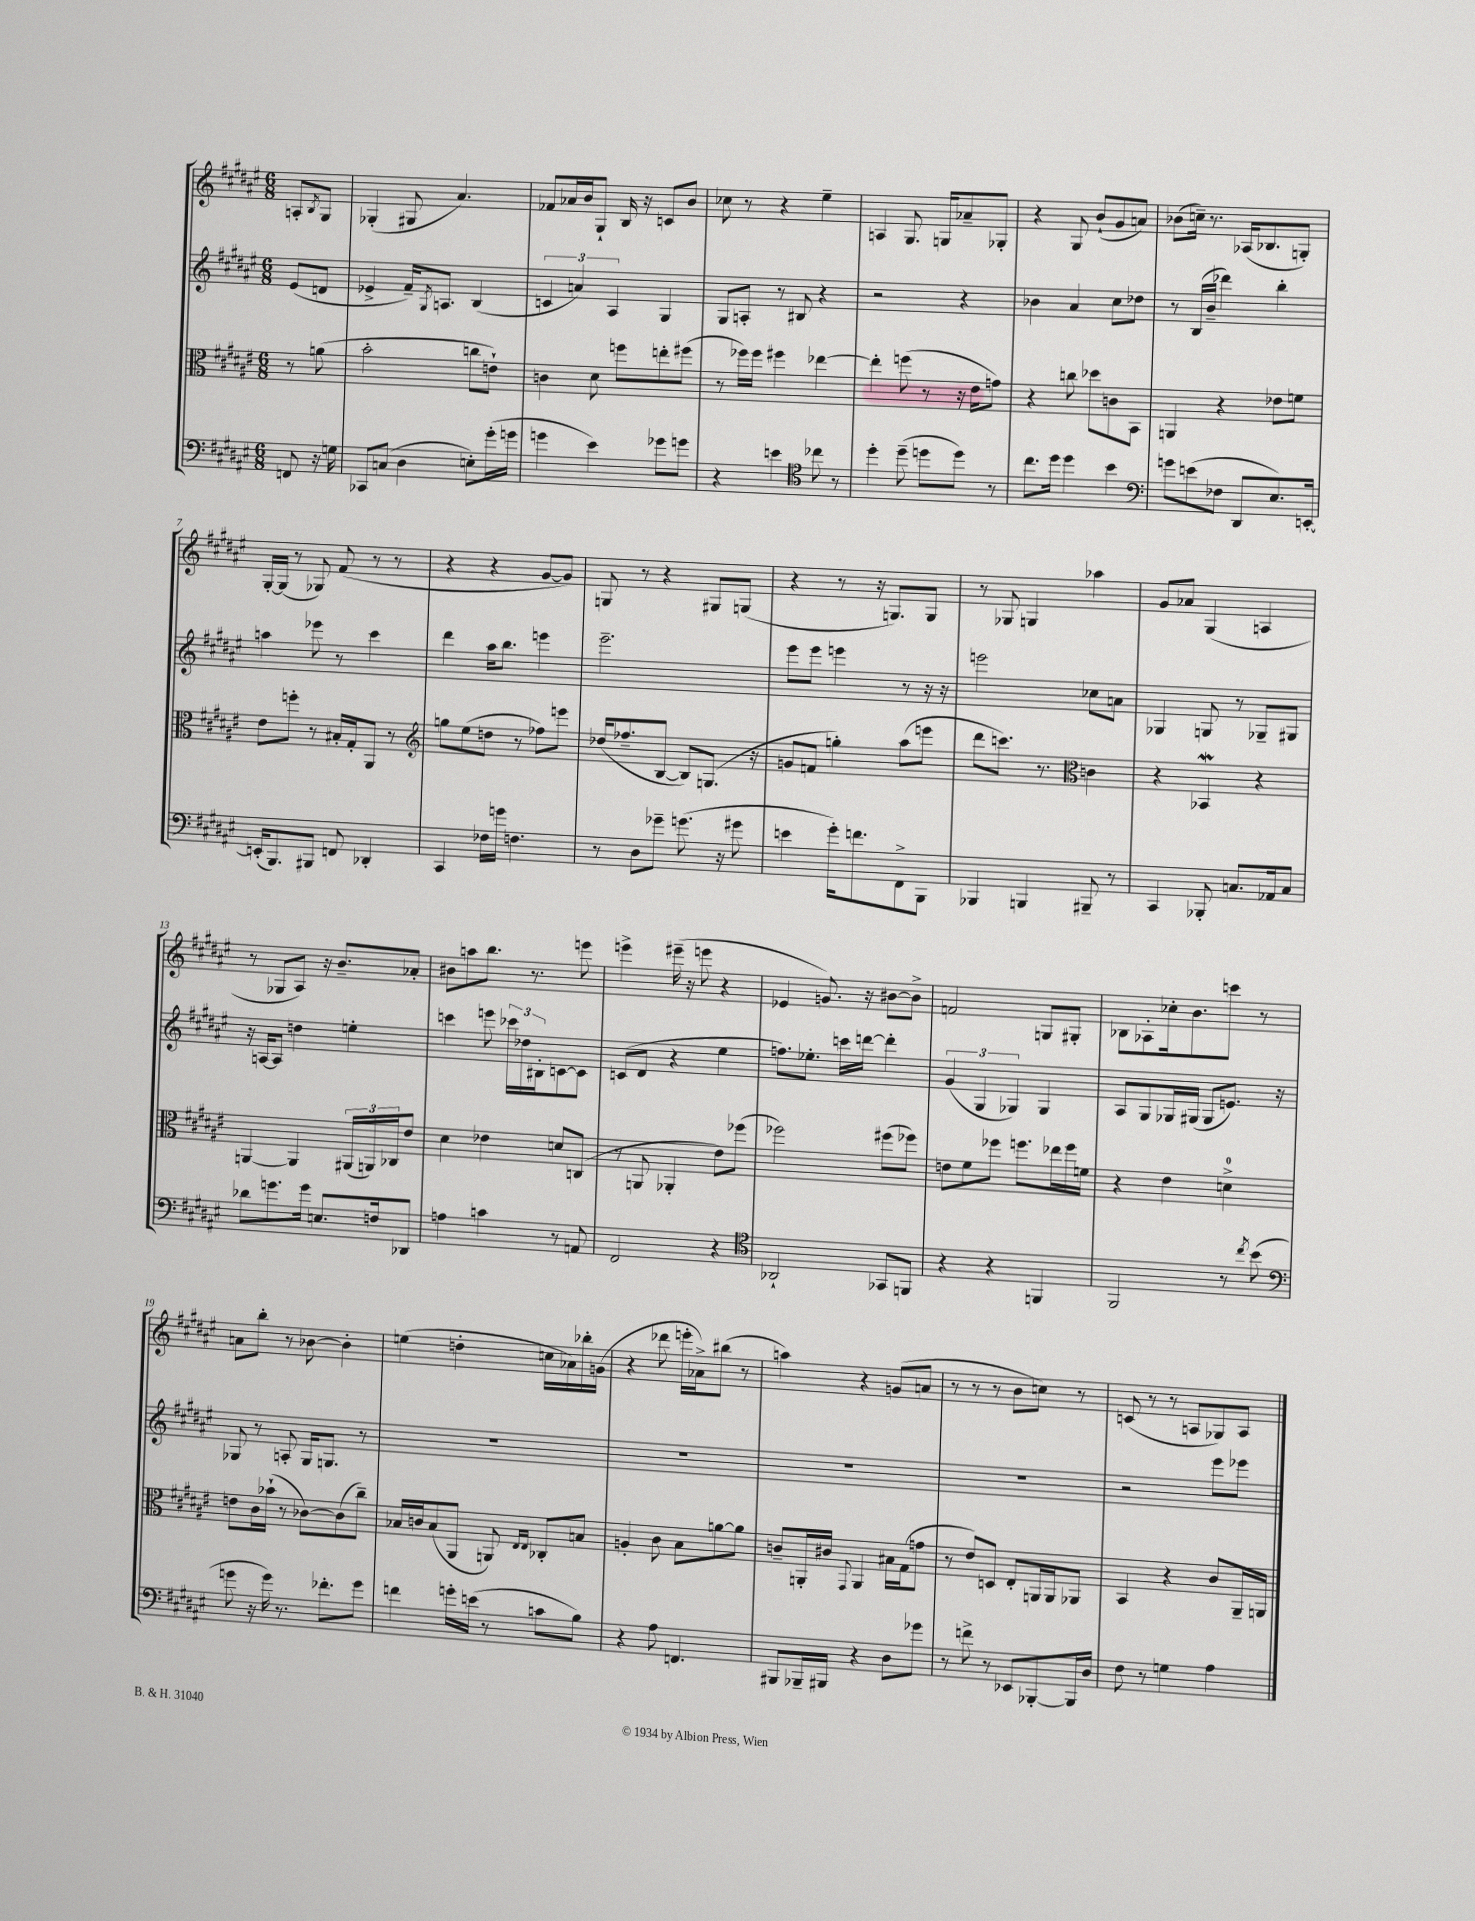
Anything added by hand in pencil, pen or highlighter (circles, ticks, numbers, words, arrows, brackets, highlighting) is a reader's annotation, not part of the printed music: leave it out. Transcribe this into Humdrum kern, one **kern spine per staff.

**kern	**kern	**kern	**kern
*staff4	*staff3	*staff2	*staff1
*clefF4	*clefC3	*clefG2	*clefG2
*k[f#c#g#d#a#e#]	*k[f#c#g#d#a#e#]	*k[f#c#g#d#a#e#]	*k[f#c#g#d#a#e#]
*M6/8	*M6/8	*M6/8	*M6/8
8FF	8r	(8e#	8A'
.	.	.	8qB
16r	(8a	8d	8G#
16G	.	.	.
=	=	=	=
8CC-	2b'	4e-^	(4G-'
(8C	.	.	.
4D#	.	16f#~)	8G#
.	.	8qG#	.
.	.	8.A	.
.	.	.	4.a#)
8E')	8cc	(4B	.
(16g#'	8e`)	.	.
16g	.	.	.
=	=	=	=
4g	4c	6c	8f-
.	.	.	16a-
.	.	6a)	.
.	.	.	16b
4e#)	8d#	.	8G#`
.	.	6A#	.
.	8ff	.	16B
.	.	.	16r
8g-	8ee'	4G#	8c
8g	(8ff#	.	8b
=	=	=	=
4r	8r	8G#	8cc-
.	16ff-)	8A'	8r
.	16ff-	.	.
4e	4ff#	8r	4r
.	.	8B#	.
*clefC4	*	*	*
8cc-	[4ee-	4r	4ee#~
8r	.	.	.
=	=	=	=
4dd#'	4ee-']	2r	4A
(8dd#~	(8ff	.	8.G#
8dd	8r	.	.
.	.	.	16G
8dd)	16r	4r	8a-~
.	16e#	.	.
8r	8g)	.	8G-'
=	=	=	=
8.cc#	4r	4b-	4r
16dd#	.	.	.
4dd#	8cc	4a#	8G#
.	8dd-	.	(8b`
4b	8c	8cc#	8g#
.	8BB	8dd-	8a)
=	=	=	=
*clefF4	*	*	*
8g	4AA	8r	(8b-
(8e	.	(16B	16cc~)
.	.	16b~	8.r
8F-	4r	4ddd-)	.
8DD#	.	.	(16A-
.	.	.	8.B-
8.E#)	8e-	4bb'	.
.	8f	.	8G')
[16EE'	.	.	.
=	=	=	=
(16EE']	8e#	4aa	[16G#'
8.BBB)	.	.	(16G#]
.	8ff'	.	8r
8BBB#	8r	8eee-	8G-)
8FF	16B#'	8r	(8f#
.	16G#'	.	.
4DD-'	8AA#	4ccc#	8r
.	8r	.	8r
=	=	=	=
*	*clefG2	*	*
4CC#	8gg	4ddd#	4r
.	(8ee#	.	.
16F-	8dd	16aa#	4r
16g	.	8.bb	.
4.F	8r	.	.
.	8ff-)	4eee	[8g#
.	8eee	.	8g#])
=	=	=	=
8r	(16dd-	2.eee#~	8G
.	8.ff-~	.	.
8D#	.	.	8r
8g-~	[8B	.	4r
(8.g	8B])	.	.
.	(8.G	.	8G#
16r	.	.	.
8g#	.	.	(8G
.	16r	.	.
=	=	=	=
4e	8g	8eee#	4r
.	8f	8eee#	.
16g#')	4gg')	4eee	8r
8.f	.	.	.
.	.	.	16r
.	.	.	8.G)
8FF#^	(8aa#	8r	.
8BBB	8eee	16r	8G
.	.	16r	.
=	=	=	=
4BBB-	8ddd#	2eee	8r
.	8.ccc)	.	8G-
4BBB	.	.	4G
.	8.r	.	.
*	*clefC3	*	*
8BBB#~	4c	8cc-	4aa-
8r	.	8a	.
=	=	=	=
4CC#	4r	4G-	8g#
.	.	.	8a-
8BBB-'	4BB-	8G	(4G#
8.C	.	8r	.
.	4r	8G-~	4A
16AA-	.	.	.
8C	.	8G#	.
=	=	=	=
8d-	[4AA	16r	8r
.	.	[16A	.
8.g	.	8A]	8G-
.	4AA]	4dd	8A#)
16g	.	.	.
8.E	.	.	16r
.	.	.	8.b~
.	(24AA#	4ee'	.
.	24AA)	.	.
16F	.	.	.
.	24C-	.	.
8DD-	8e#	.	8a-'
=	=	=	=
4A	4d#	4ccc	8b#
.	.	.	8aa
4c	4e-	8eee	8.bb
.	.	24ccc-	.
.	.	24dd-	.
.	.	.	8.r
.	.	24B#'	.
8r	8d	[8c	.
8AA	(8C	8c]	8eee
=	=	=	=
2FF#	8r	(8c	4eee^
.	8AA	8d#	.
.	4AA-'	4r	(16eee#~
.	.	.	16r
.	.	.	8eee
4r	8e#)	4ee#	4r
.	(8ff-	.	.
=	=	=	=
*clefC4	*	*	*
2AA-`	2ff-)	8.ff)	4e-
.	.	8.ee-'	.
.	.	.	8.g)
.	.	16ccc	.
.	.	[16ddd	16r
8GG-	(8ff#	4ddd']	[8b#
8FF	8ff-)	.	8b#^]
=	=	=	=
4r	8e	(6g#	2f
.	8f#	.	.
.	.	6G#	.
4r	8ff-	.	.
.	.	6G-)	.
.	8.ff	.	.
4FF	.	4G-	8G
.	16ee-	.	.
.	16ff	.	8G#'
.	16f	.	.
=	=	=	=
2FF#	4r	8A#	8B-
.	.	8G#	8A-'
.	4e#	16G-	16cc-'
.	.	(16G#	8.b
.	.	8G#	.
8r	4d^	8.e)	8ccc
8qcc#	.	.	.
(8b	.	.	8r
.	.	16r	.
=	=	=	=
*clefF4	*	*	*
8g	8e	8G-	8a
16r	16c#	8r	8bb'
16g)	(16b-`	.	.
8.r	8r	8A'	8r
.	[8c-)	16G-	[8b-
8.f-'	.	8.G	.
.	(8c-]	.	4b-']
8g	8cc#~)	8r	.
=	=	=	=
4f	16B-	2.r	(4ee
.	16c	.	.
.	(8B-	.	.
16g'	8AA#	.	4dd'
(16e	.	.	.
8r	8AA)	.	.
.	16qqE#	.	.
.	16qqE#	.	.
8c	8C-'	.	16cc
.	.	.	16a-)
8B)	8B	.	16bb-'
.	.	.	(16g
=	=	=	=
4r	4A'	2.r	4r
8A#	8c#	.	8ddd-
4.FF	8B	.	16eee'
.	.	.	16a-^)
.	[8a	.	(8bb#
.	8a]	.	8r
=	=	=	=
8BBB#	8c~	2.r	4aa)
16BBB-~	16AA'	.	.
16BBB#	16c#	.	.
.	8qqGG#	.	.
4r	4AA	.	4r
8D#	16B#	.	(8g
.	(16G#	.	.
8g-	8g	.	8a
=	=	=	=
8r	8r	2.r	8r
8f^	8e#)	.	8r
8r	8D	.	8r
8EE-	8E#'	.	8b
[8BBB-'	16AA	.	8cc)
.	16AA	.	.
16BBB-]	8AA-	.	8r
16D#	.	.	.
=	=	=	=
8F#	4BB	2r	(8c
8r	.	.	8r
4G	4r	.	8r
.	.	.	8A
4A#	8c#	8eee#	8G-)
.	16AA#~	8eee-	8A
.	16AA	.	.
==	==	==	==
*-	*-	*-	*-
